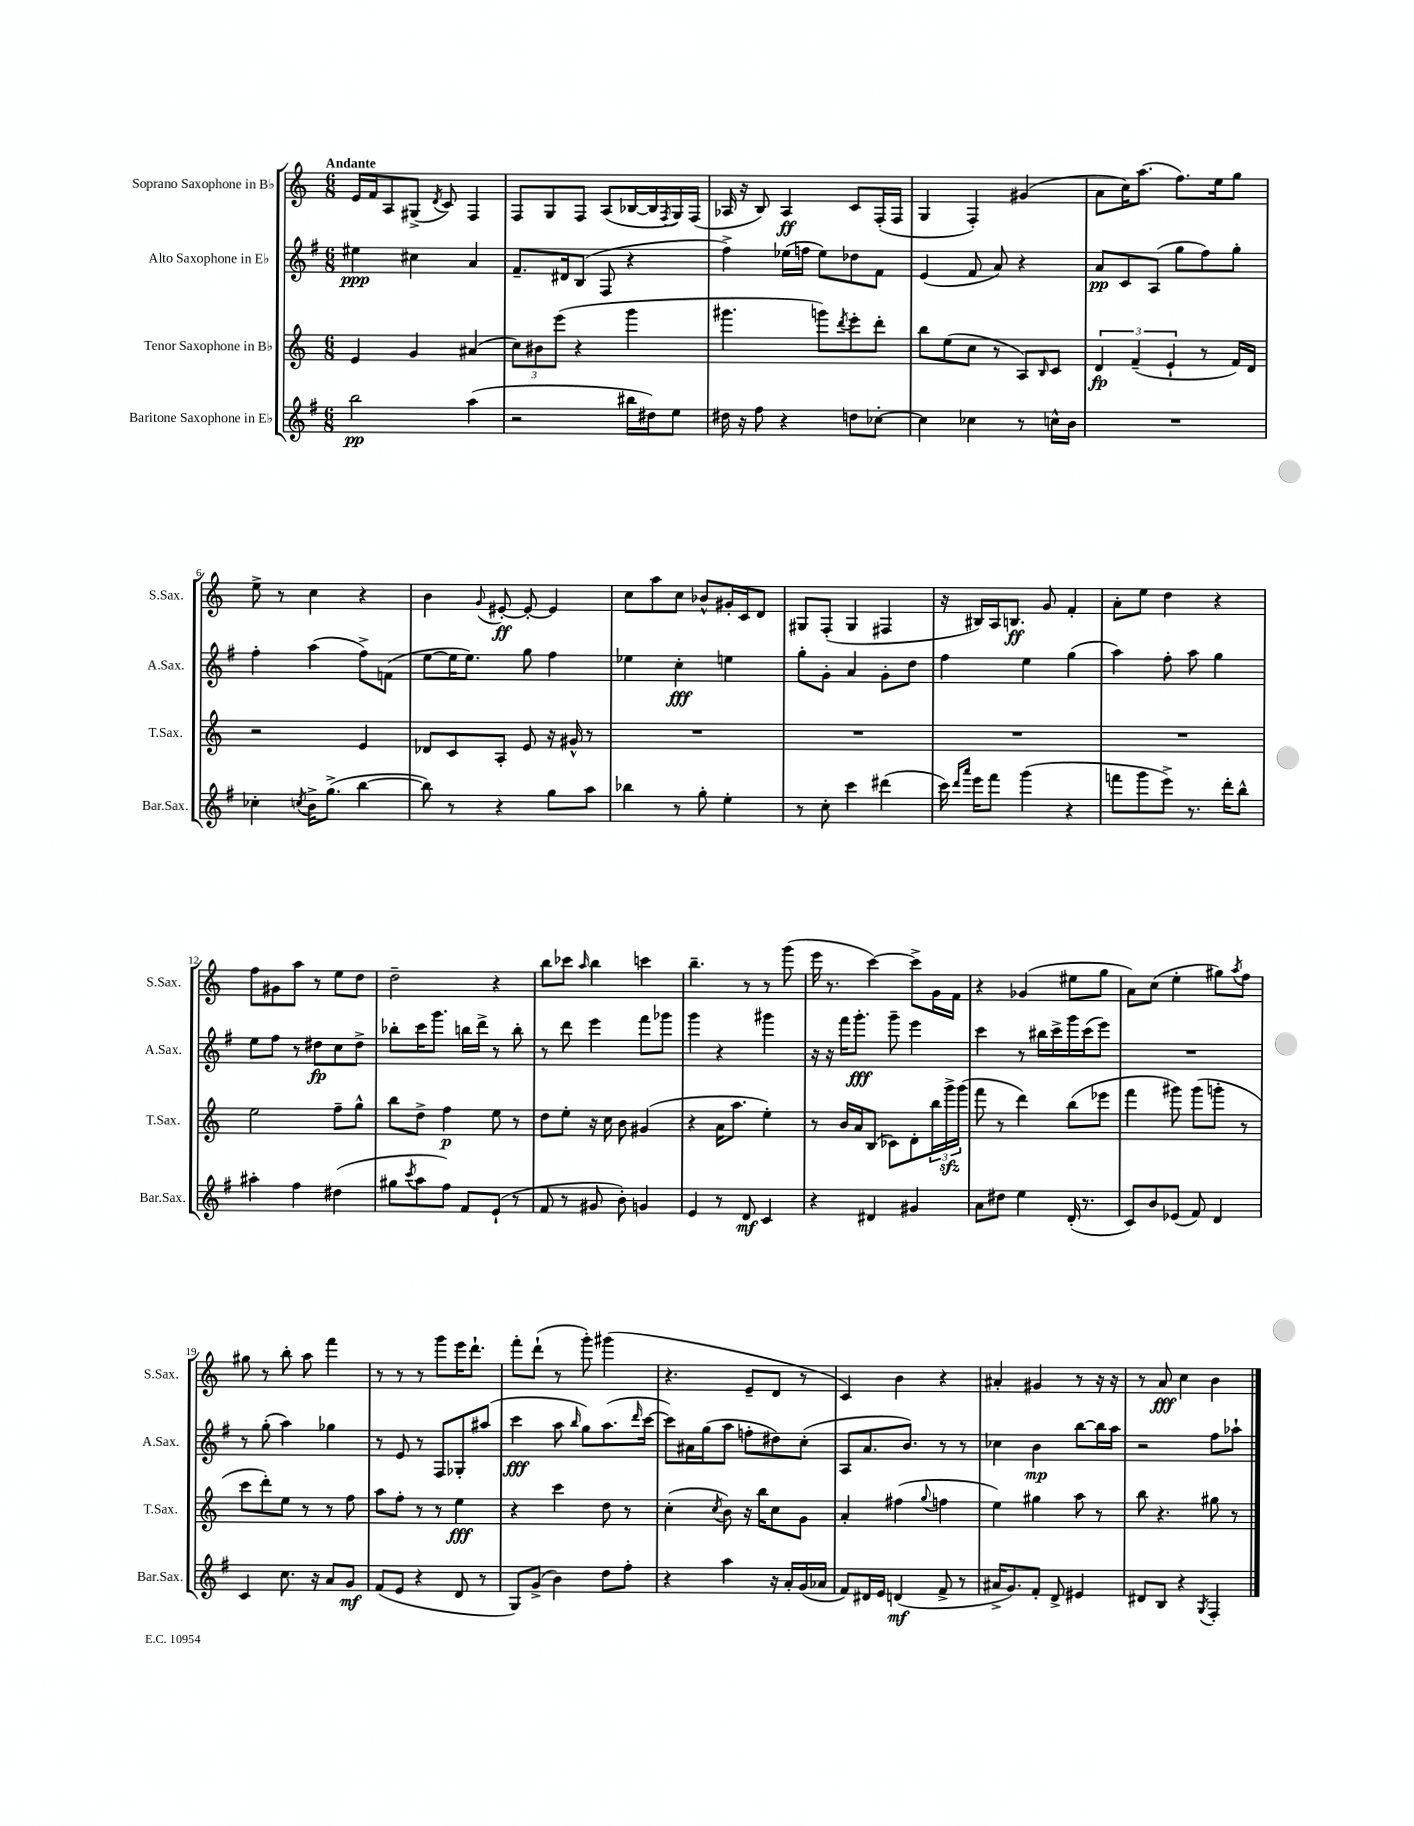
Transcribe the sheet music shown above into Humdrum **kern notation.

**kern	**dynam	**kern	**dynam	**kern	**dynam	**kern	**dynam
*part4	*part4	*part3	*part3	*part2	*part2	*part1	*part1
*staff4	*staff4	*staff3	*staff3	*staff2	*staff2	*staff1	*staff1
*I"Baritone Saxophone in E♭	*	*I"Tenor Saxophone in B♭	*	*I"Alto Saxophone in E♭	*	*I"Soprano Saxophone in B♭	*
*I'Bar.Sax.	*	*I'T.Sax.	*	*I'A.Sax.	*	*I'S.Sax.	*
*clefG2	*	*clefG2	*	*clefG2	*	*clefG2	*
*k[f#]	*	*k[]	*	*k[f#]	*	*k[]	*
*M6/8	*	*M6/8	*	*M6/8	*	*M6/8	*
=1	=1	=1	=1	=1	=1	=1	=1
!	!	!	!	!	!	!LO:TX:a:B:t=Andante	!
2bb\	pp	4e/	.	4ee#X\	ppp	16e/LL	.
.	.	.	.	.	.	16f/J	.
.	.	.	.	.	.	8A/	.
.	.	4g/	.	4cc#X\	.	(8G#X^/J	.
.	.	.	.	.	.	8qd/	.
.	.	.	.	.	.	8c/)	.
(4aa\	.	(4a#X/	.	4a/	.	4F/	.
=2	=2	=2	=2	=2	=2	=2	=2
2r	.	12cc\L)	.	8.f#~/L	.	8F/L	.
.	.	12b#X\	.	.	.	.	.
.	.	.	.	.	.	8G/	.
.	.	(12eee\J	.	.	.	.	.
.	.	.	.	16d#X/k	.	.	.
.	.	4r	.	(8B/J	.	8F/J	.
.	.	.	.	8F#/	.	(8A/L	.
16bb#X\LL	.	4ggg\	.	4r	.	[16B-X/L	.
16dd#X\J)	.	.	.	.	.	16B-/]	.
.	.	.	.	.	.	8qF/	.
8ee\J	.	.	.	.	.	16G/)	.
.	.	.	.	.	.	(16F/JJ	.
=3	=3	=3	=3	=3	=3	=3	=3
16dd#X\	.	4.ggg#X\	.	4ff#^\)	.	16A-X/	.
16r	.	.	.	.	.	16r	.
8ff#\	.	.	.	.	.	8B/)	.
4r	.	.	.	(16ee-X\LL	.	4A-/	ff
.	.	.	.	16ffn\JJ	.	.	.
.	.	8gggn\L)	.	8ee-\L)	.	.	.
.	.	8qddd/	.	.	.	.	.
8ddn\L	.	8eee'\	.	8dd-X\	.	8c/L	.
[8cc-X'\J	.	8ddd'\J	.	8f#\J	.	(16F'/L	.
.	.	.	.	.	.	16F/JJ	.
=4	=4	=4	=4	=4	=4	=4	=4
4cc-\]	.	8bb\L	.	(4e/	.	4G/	.
.	.	(8ee\	.	.	.	.	.
4cc-X\	.	8cc\J	.	8f#/	.	4F'/)	.
.	.	8r	.	8a/)	.	.	.
8r	.	8A/L)	.	4r	.	(4g#X/	.
.	.	16qqB/	.	.	.	.	.
16ccn^^\LL	.	8c/J	.	.	.	.	.
16b\JJ	.	.	.	.	.	.	.
=5	=5	=5	=5	=5	=5	=5	=5
2.r	.	6d/	fp	8a/L	pp	8a\L	.
.	.	.	.	8c/	.	16cc\K)	.
.	.	(6f~/	.	.	.	.	.
.	.	.	.	.	.	(8.aa\J	.
.	.	.	.	(8A/J	.	.	.
.	.	6e`/	.	.	.	.	.
.	.	.	.	8gg\L	.	8.ff\L)	.
.	.	8r	.	8ff#\)	.	.	.
.	.	.	.	.	.	16ee\k	.
.	.	16f/LL)	.	8gg'\J	.	8gg\J	.
.	.	16d/JJ	.	.	.	.	.
!!LO:LB:g=z
=6	=6	=6	=6	=6	=6	=6	=6
4cc-X'\	.	2r	.	4ff#'\	.	8ee^\	.
.	.	.	.	.	.	8r	.
8qccn/	.	.	.	.	.	.	.
16b^\KL	.	.	.	(4aa\	.	4cc\	.
(8.gg^\J	.	.	.	.	.	.	.
[4bb\	.	4e/	.	8ff#^\L)	.	4r	.
.	.	.	.	(8fn\J	.	.	.
=7	=7	=7	=7	=7	=7	=7	=7
8bb\])	.	8d-X/L	.	[8ee\L	.	4b\	.
8r	.	8c/	.	16ee\K]	.	.	.
.	.	.	.	8.ee\J)	.	.	.
.	.	.	.	.	.	8qqg/	.
4r	.	8A'/J	.	.	.	[8e#X'/	ff
.	.	8e/	.	8gg\	.	8e#'/_	.
8gg\L	.	16r	.	4ff#\	.	4e#/]	.
.	.	16g#X^^/	.	.	.	.	.
8aa\J	.	8r	.	.	.	.	.
=8	=8	=8	=8	=8	=8	=8	=8
4bb-X\	.	2.r	.	4ee-X\	.	8cc\L	.
.	.	.	.	.	.	8aa\	.
8r	.	.	.	4cc'\	fff	8cc\J	.
8gg'\	.	.	.	.	.	8b-X^^/L	.
4ee'\	.	.	.	4een\	.	16g#X'/L	.
.	.	.	.	.	.	16c/J	.
.	.	.	.	.	.	8d/J	.
=9	=9	=9	=9	=9	=9	=9	=9
8r	.	2.r	.	8gg'\L	.	8G#X/L	.
8cc'\	.	.	.	8g'\J	.	(8F'/J	.
4ccc\	.	.	.	4a/	.	4G#/	.
(4ddd#X\	.	.	.	8g'\L	.	4F#X/	.
.	.	.	.	8dd\J	.	.	.
=10	=10	=10	=10	=10	=10	=10	=10
16ccc\)	.	2.r	.	4ff#\	.	16r	.
16qqddd/LL	.	.	.	.	.	.	.
16qqaaa/JJ	.	.	.	.	.	.	.
16eee\KL	.	.	.	.	.	16B#X/LL)	.
8fff#\J	.	.	.	.	.	16A/J	.
.	.	.	.	.	.	8.Bn/J	ff
(4ggg\	.	.	.	4ee\	.	.	.
.	.	.	.	.	.	8g/	.
4r	.	.	.	(4gg\	.	4f'/	.
=11	=11	=11	=11	=11	=11	=11	=11
8fffn\L	.	2.r	.	4aa\)	.	8a'\L	.
8ggg\	.	.	.	.	.	8ee\J	.
8eee^\J)	.	.	.	8ff#'\	.	4dd\	.
8.r	.	.	.	8aa\	.	.	.
.	.	.	.	4gg\	.	4r	.
16ddd'\KL	.	.	.	.	.	.	.
8bb^^\J	.	.	.	.	.	.	.
!!LO:LB:g=z
=12	=12	=12	=12	=12	=12	=12	=12
4aa#X'\	.	2ee\	.	8ee\L	.	8ff\L	.
.	.	.	.	8ff#\J	.	8g#X\	.
4ff#\	.	.	.	8r	.	8aa\J	.
.	.	.	.	8dd#X\L	fp	8r	.
(4dd#X\	.	8ff~\L	.	8cc\	.	8ee\L	.
.	.	8gg^^\J	.	8dd#^\J	.	8dd\J	.
=13	=13	=13	=13	=13	=13	=13	=13
8gg#X\L	.	8bb\L	.	8bb-X'\L	.	2dd~\	.
8qccc/	.	.	.	.	.	.	.
8aa\	.	8dd^\J	.	16ccc\K	.	.	.
.	.	.	.	8.ggg\J	.	.	.
8ff#\J)	.	4ff\	p	.	.	.	.
8f#/L	.	.	.	16bbn\LL	.	.	.
.	.	.	.	16ddd^\JJ	.	.	.
(8e`/J	.	8ee\	.	8r	.	4r	.
8r	.	8r	.	8bb'\	.	.	.
=14	=14	=14	=14	=14	=14	=14	=14
8f#/	.	8dd\L	.	8r	.	8bb\L	.
8r	.	8ee'\J	.	8ddd\	.	8ccc-X\J	.
.	.	.	.	.	.	16qqaa/	.
8g#X/	.	16r	.	4eee\	.	4bb\	.
.	.	16cc\	.	.	.	.	.
8b'\)	.	8b\	.	.	.	.	.
4gn/	.	(4g#X/	.	8fff#\L	.	4cccn\	.
.	.	.	.	8ggg-X\J	.	.	.
=15	=15	=15	=15	=15	=15	=15	=15
4e/	.	4r	.	4ggg\	.	4.bb~\	.
8r	.	16a\KL	.	4r	.	.	.
.	.	8.aa\J	.	.	.	.	.
8d/	mf	.	.	.	.	8r	.
4c/	.	4ee'\)	.	4ggg#X\	.	8r	.
.	.	.	.	.	.	(8ggg\	.
=16	=16	=16	=16	=16	=16	=16	=16
4r	.	8r	.	16r	.	16eee\	.
.	.	.	.	16r	.	8.r	.
.	.	16b/LL	.	16fff#\KL	.	.	.
.	.	16a/J	.	8.ggg'\J	fff	.	.
4d#X/	.	(8B/J	.	.	.	[4ccc\)	.
.	.	8c-X\L)	.	8ggg~\	.	.	.
4g#X/	.	8d'\	.	4eee\	.	8ccc^\L]	.
.	.	24bb\L	.	.	.	16g\L	.
.	.	24gggzz^\	.	.	.	.	.
.	.	.	.	.	.	16f\JJ	.
.	.	(24ggg\JJ	.	.	.	.	.
=17	=17	=17	=17	=17	=17	=17	=17
8a\L	.	8fff\	.	4ccc\	.	4r	.
8dd#X\J	.	8r	.	.	.	.	.
4ee\	.	4ddd\)	.	8r	.	(4g-X/	.
.	.	.	.	16bb#X\LL	.	.	.
.	.	.	.	16ccc^\	.	.	.
(16d'/	.	(8bb\L	.	16ggg\	.	8ee#X\L	.
8.r	.	.	.	(16ccc\J	.	.	.
.	.	8eee-X\J	.	8eee\J)	.	8gg\J	.
=18	=18	=18	=18	=18	=18	=18	=18
8c/L)	.	4fff\	.	2.r	.	8a\L)	.
8b/	.	.	.	.	.	(8cc\J	.
(8e-X/J	.	8ggg#X\)	.	.	.	4ee'\	.
8f#/)	.	(8ggg#\L	.	.	.	.	.
4d/	.	8gggn'\J	.	.	.	8gg#X\L)	.
.	.	.	.	.	.	8qaa/	.
.	.	8r	.	.	.	8ff\J	.
!!LO:LB:g=z
=19	=19	=19	=19	=19	=19	=19	=19
4c/	.	8ccc\L	.	8r	.	8gg#X\	.
.	.	8ddd'\)	.	(8gg'\	.	8r	.
8.cc\	.	8ee\J	.	4aa\)	.	8bb'\	.
.	.	8r	.	.	.	8aa\	.
16r	.	.	.	.	.	.	.
8a/L	.	8r	.	4gg-X\	.	4fff\	.
8g/J	mf	8ff\	.	.	.	.	.
=20	=20	=20	=20	=20	=20	=20	=20
(8f#/L	.	8aa\L	.	8r	.	8r	.
8e/J	.	8ff'\J	.	8e/	.	8r	.
4r	.	8r	.	8r	.	8r	.
.	.	8r	.	8F#/L	.	8ggg\L	.
8d/	.	4ee\	fff	8G-X'/	.	16eee\K	.
.	.	.	.	.	.	8.ddd`\J	.
8r	.	.	.	(8aa#X/J	.	.	.
=21	=21	=21	=21	=21	=21	=21	=21
8G/L)	.	4r	.	4ccc\	fff	8fff'\L	.
(8g^/J	.	.	.	.	.	(8ddd`\J	.
4b\)	.	4ccc\	.	8aa\	.	8r	.
.	.	.	.	16qqbb/	.	.	.
.	.	.	.	8gg\L)	.	8ggg'\)	.
8dd\L	.	8dd\	.	(8.aa\	.	(4ggg#X\	.
8ff#'\J	.	8r	.	.	.	.	.
.	.	.	.	16qqddd/	.	.	.
.	.	.	.	[16ccc\Jk	.	.	.
=22	=22	=22	=22	=22	=22	=22	=22
4r	.	(4cc'\	.	8ccc\L])	.	4.r	.
.	.	.	.	16a#X\L	.	.	.
.	.	.	.	(16gg\J	.	.	.
.	.	8qcc/	.	.	.	.	.
4aa\	.	8b\)	.	8aa\J	.	.	.
.	.	16r	.	8ffn'\L	.	8e~/L	.
.	.	16bb\KL	.	.	.	.	.
16r	.	8cc\	.	8dd#X\)	.	8d/J	.
16a'/LL	.	.	.	.	.	.	.
(16g/	.	8g\J	.	(8cc'\J	.	8r	.
16a-X/JJ	.	.	.	.	.	.	.
=23	=23	=23	=23	=23	=23	=23	=23
8f#/L)	.	4a'/	.	8A/L	.	4c/)	.
16d#X/L	.	.	.	8.a/	.	.	.
16e/JJ	.	.	.	.	.	.	.
(4dn/	mf	(4ff#X\	.	.	.	4b\	.
.	.	.	.	8.b/J)	.	.	.
.	.	8qqgg/	.	.	.	.	.
8f#^/	.	4ffn\	.	8r	.	4r	.
8r	.	.	.	8r	.	.	.
=24	=24	=24	=24	=24	=24	=24	=24
16a#X^/KL	.	4ee\)	.	4cc-X\	.	4a#X'/	.
8.g/)	.	.	.	.	.	.	.
8f#'/J	.	4gg#X\	.	4b\	mp	4g#X/	.
8d^/	.	.	.	.	.	.	.
4e#X/	.	8aa\	.	[8bb\L	.	8r	.
.	.	8r	.	16bb\L]	.	16r	.
.	.	.	.	16aa\JJ	.	16r	.
=25	=25	=25	=25	=25	=25	=25	=25
8d#X/L	.	8bb\	.	2r	.	8r	.
8B/J	.	4.r	.	.	.	8a/	fff
4r	.	.	.	.	.	4cc\	.
8qG/	.	.	.	.	.	.	.
4F#'/	.	8gg#X\	.	8ff#\L	.	4b\	.
.	.	8r	.	8aa-X`\J	.	.	.
==	==	==	==	==	==	==	==
*-	*-	*-	*-	*-	*-	*-	*-
